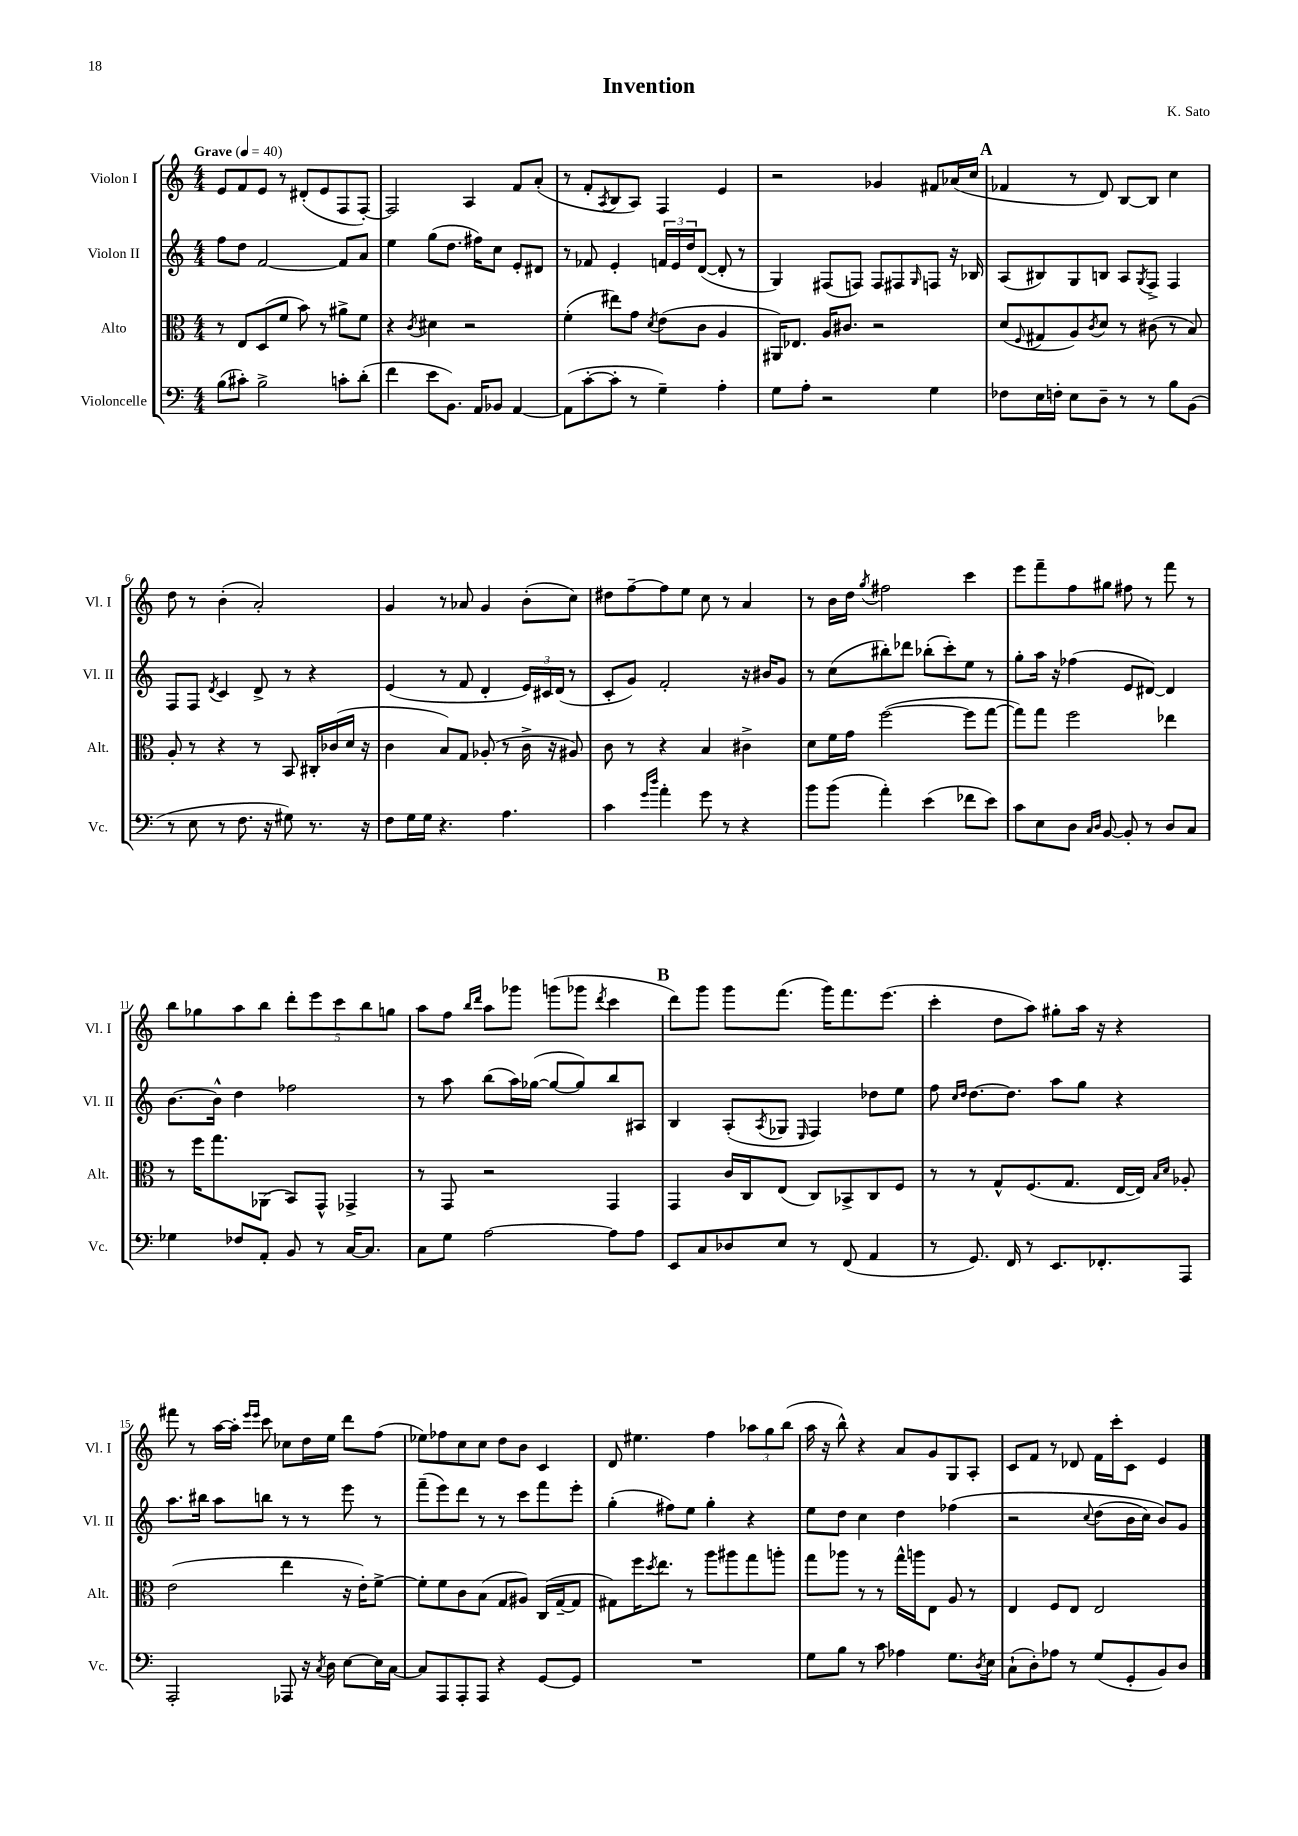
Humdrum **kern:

**kern	**kern	**kern	**kern
*part4	*part3	*part2	*part1
*staff4	*staff3	*staff2	*staff1
*I"Violoncelle	*I"Alto	*I"Violon II	*I"Violon I
*I'Vc.	*I'Alt.	*I'Vl. II	*I'Vl. I
*clefF4	*clefC3	*clefG2	*clefG2
*k[]	*k[]	*k[]	*k[]
*M4/4	*M4/4	*M4/4	*M4/4
*MM40	*MM40	*MM40	*MM40
=1	=1	=1	=1
!	!	!	!LO:TX:a:B:t=Grave
(8B\L	8r	8ff\L	8e/L
8c#X'\J)	8E/L	8dd\J	8f/
2B^\	(8D/	[2f/	8e/J
.	8f/J	.	8r
.	8b\)	.	(8d#X'/L
.	8r	.	8e/
8cn'\L	8a#X^\L	8f/L]	8F/
(8d'\J	8f\J	8a/J	[8F'/J)
=2	=2	=2	=2
4f\	4r	4ee\	2F/]
.	8qc/	.	.
8e\L	4d#X\	(8gg\L	.
8.BB\J)	.	8.dd\J	.
.	2r	.	4A/
16AA/KL	.	16ff#X\KL)	.
8BB-X/J	.	8cc\J	.
[4AA/	.	8e'/L	8f/L
.	.	8d#X/J	(8a'/J
=3	=3	=3	=3
(8AA\L]	(4f'\	8r	8r
[8c'\	.	8f-X/	8f'/L
.	.	.	8qA/
8c'\J]	8ee#X\L)	4e'/	8B/
8r	8g\J	.	8A/J)
.	8qd/	.	.
4G~\)	(8e\L	24fn/LL	4F/
.	.	24e/	.
.	.	24dd/J	.
.	8c\J	([8d/J	.
4A'\	4A/	8d'/]	4e/
.	.	8r	.
=4	=4	=4	=4
8G\L	16AA#X/KL)	4G/)	2r
.	8.E-X/J	.	.
8A'\J	.	.	.
2r	16A/KL	(8F#X/L	.
.	8.c#X/J	.	.
.	.	8Fn/J)	.
.	2r	8F/L	4g-X/
.	.	8F#X/	.
.	.	16qqG/	.
4G\	.	8Fn/J	8f#X/L
.	.	16r	(16a-X/L
.	.	16B-X/	16cc/JJ
!!LO:REH:place=s1:t=A
=5	=5	=5	=5
8F-X\L	(8d/L	(8A/L	4f-X/
.	8qqF/	.	.
16E\L	8G#X/	8B#X/)	.
16Fn'\JJ	.	.	.
8E\L	8A/)	8G/	8r
.	8qc/	.	.
8D~\J	8d/J	8Bn/J	8d/)
8r	8r	8A/L	[8B/L
.	.	8qG/	.
8r	(8c#X\	8F^/J	8B/J]
8B\L	8r	4F/	4cc\
(8BB\J	8B/)	.	.
!!LO:LB:g=z
=6	=6	=6	=6
8r	8A'/	8F/L	8dd\
8E\	8r	8F/J	8r
.	.	8qd/	.
8r	4r	4c/	(4b'\
8.F\	.	.	.
.	8r	8d^/	2a'/)
16r	.	.	.
8G#X\)	8BB/	8r	.
8.r	16C#X'/LL	4r	.
.	(16c-X/	.	.
.	16d/JJ	.	.
16r	16r	.	.
=7	=7	=7	=7
8F\L	4c\	(4e/	4g/
16G\L	.	.	.
16G\JJ	.	.	.
4.r	8B/L)	8r	8r
.	8G/J	8f/	8a-X/
.	(8A-X'/	4d'/	4g/
4.A\	8r	.	.
.	16c^\	24e/LL)	(8b'\L
.	.	24c#X/	.
.	16r	.	.
.	.	(24d/JJ	.
.	8A#X/)	8r	8cc\J)
=8	=8	=8	=8
4c\	8c\	8c'/L	8dd#X\L
.	8r	8g/J)	[8ff~\
16qqg/LL	.	.	.
16qqdd/JJ	.	.	.
4a'\	4r	2f'/	8ff\]
.	.	.	8ee\J
8g\	4B/	.	8cc\
8r	.	.	8r
4r	4c#X^\	16r	4a/
.	.	16b#X/KL	.
.	.	8g/J	.
=9	=9	=9	=9
8b\L	8d\L	8r	8r
(8b\J	16f\L	(8cc\L	16b\LL
.	16g\JJ	.	16dd\JJ
.	.	.	8qgg/
4a'\)	([2ff\	8bb#X'\)	2ff#X\
.	.	8ddd-X\J	.
(4e\	.	(8bb-X'\L	.
.	.	8ccc'\)	.
8f-X\L	8ff\L]	8ee\J	4ccc\
8e\J)	[8gg\J	8r	.
=10	=10	=10	=10
8c\L	8gg\L])	8gg'\L	8eee\L
8E\	8gg\J	16aa\Jk	8fff~\
.	.	16r	.
8D\J	2ff\	(4ff-X\	8ff\
16qqC/LL	.	.	.
16qqD/JJ	.	.	.
[8BB/	.	.	8gg#X\J
8BB'/]	.	8e/L	8ff#X\
8r	.	[8d#X/J)	8r
8D/L	4ee-X\	4d#/]	8fff\
8C/J	.	.	8r
!!LO:LB:g=z
=11	=11	=11	=11
4G-X\	8r	[8.b\L	8bb\L
.	16ff\KL	.	8gg-X\
.	8.gg\	16b^^\Jk]	.
8F-X/L	.	4dd\	8aa\
8AA'/J	(8AA-X\J	.	8bb\J
8BB/	8BB/L)	2ff-X\	10ddd'\L
.	.	.	10eee\
8r	8GG^^/J	.	.
.	.	.	10ccc\
[16C/KL	4GG-X^/	.	.
.	.	.	10bb\
8.C/J]	.	.	.
.	.	.	10ggn\J
=12	=12	=12	=12
8C\L	8r	8r	8aa\L
8G\J	8GG/	8aa\	8ff\J
.	.	.	16qqbb/LL
.	.	.	16qqddd/JJ
[2A\	2r	(8bb\L	8aa\L
.	.	16aa\L)	8ggg-X\J
.	.	([16gg-X\JJ	.
.	.	8gg-/L_	(8gggn\L
.	.	8gg-/])	8ggg-X\J
.	.	.	8qddd/
8A\L]	4GG/	8bb/	4ccc\
8A\J	.	8A#X/J	.
!!LO:REH:place=s1:t=B
=13	=13	=13	=13
8EE/L	4GG/	4B/	8ddd\L)
8C/	.	.	8ggg\J
8D-X/	16c/LL	(8A'/L	8ggg\L
.	16C/J	.	.
.	.	8qA/	.
8E/J	(8E/J	8G-X/J	(8.fff\J
.	.	16qqE/	.
8r	8C/L)	4F/)	.
.	.	.	16ggg\KL)
(8FF/	8BB-X^/	.	8.fff\
4AA/	8C/	8dd-X\L	.
.	.	.	(8.eee\J
.	8F/J	8ee\J	.
=14	=14	=14	=14
8r	8r	8ff\	4ccc'\
.	.	16qqcc/LL	.
.	.	16qqdd/JJ	.
8.GG/)	8r	[8.dd\L	.
.	8G^^/L	.	8dd\L
16FF/	.	8.dd\J]	.
8r	(8.F/	.	8aa\J)
8.EE/L	.	8aa\L	8gg#X'\L
.	8.G/J	.	.
.	.	8gg\J	16aa\Jk
8.FF-X'/	.	.	16r
.	[16E/LL	4r	4r
.	16E/JJ])	.	.
.	16qqB/LL	.	.
.	16qqd/JJ	.	.
8AAA/J	8A-X'/	.	.
!!LO:LB:g=z
=15	=15	=15	=15
2AAA'/	(2e\	8.aa\L	8fff#X\
.	.	.	8r
.	.	16bb#X\Jk	.
.	.	8aa\L	[16aa\LL
.	.	.	16aa'\JJ]
.	.	.	16qqeee/LL
.	.	.	16qqeee/JJ
.	.	8bbn\J	8ccc\
8AAA-X/	4ee\	8r	8cc-X\L
16r	.	8r	16dd\L
8qC/	.	.	.
16D\	.	.	16ee\JJ
[8E\L	16r	8eee\	8ddd\L
.	16e'\KL)	.	.
16E\L]	[8f^\J	8r	(8ff\J
[16C\JJ	.	.	.
=16	=16	=16	=16
8C/L]	8f'\L]	(8fff~\L	8ee-X\L)
8AAA/	8f\	8eee\)	8ff-X\
8AAA'/	8c\	8ddd\J	8cc\
8AAA/J	(8B\J	8r	8cc\J
4r	8G/L	8r	8dd\L
.	8A#X/J)	8ccc\L	8b\J
[8GG/L	(16C/LL	8fff\	4c/
.	[16G~/J	.	.
8GG/J]	8G/J]	8eee'\J	.
=17	=17	=17	=17
1r	8G#X\L)	(4gg'\	8d/
.	16ff\K	.	4.ee#X\
.	8qdd/	.	.
.	8.ee\J	.	.
.	.	8ff#X\L)	.
.	8r	8ee\J	.
.	8aa\L	4gg'\	4ff\
.	8aa#X\	.	.
.	8gg\	4r	12aa-X\L
.	.	.	12gg\
.	8aan'\J	.	.
.	.	.	(12bb\J
=18	=18	=18	=18
8G\L	8gg\L	8ee\L	16aa\
.	.	.	16r
8B\J	8aa-X\J	8dd\J	8bb^^\)
8r	8r	4cc\	4r
8c\	8r	.	.
4A-X\	16gg^^\LL	4dd\	8a/L
.	16aan\J	.	.
.	8E\J	.	8g/
8.G\L	8A/	(4ff-X\	8G/
.	8r	.	8A'/J
8qD/	.	.	.
16E\Jk	.	.	.
=19	=19	=19	=19
(8C`\L	4E/	2r	8c/L
8D'\)	.	.	8f/J
8A-X\J	8F/L	.	8r
8r	8E/J	.	8d-X/
.	.	8qqcc/	.
(8G/L	2E/	(8dd\L	16f\LL
.	.	.	16ccc'\J
8GG'/	.	16b\L	8c\J
.	.	16cc\JJ)	.
8BB/)	.	8b/L)	4e/
8D/J	.	8g/J	.
==	==	==	==
*-	*-	*-	*-
